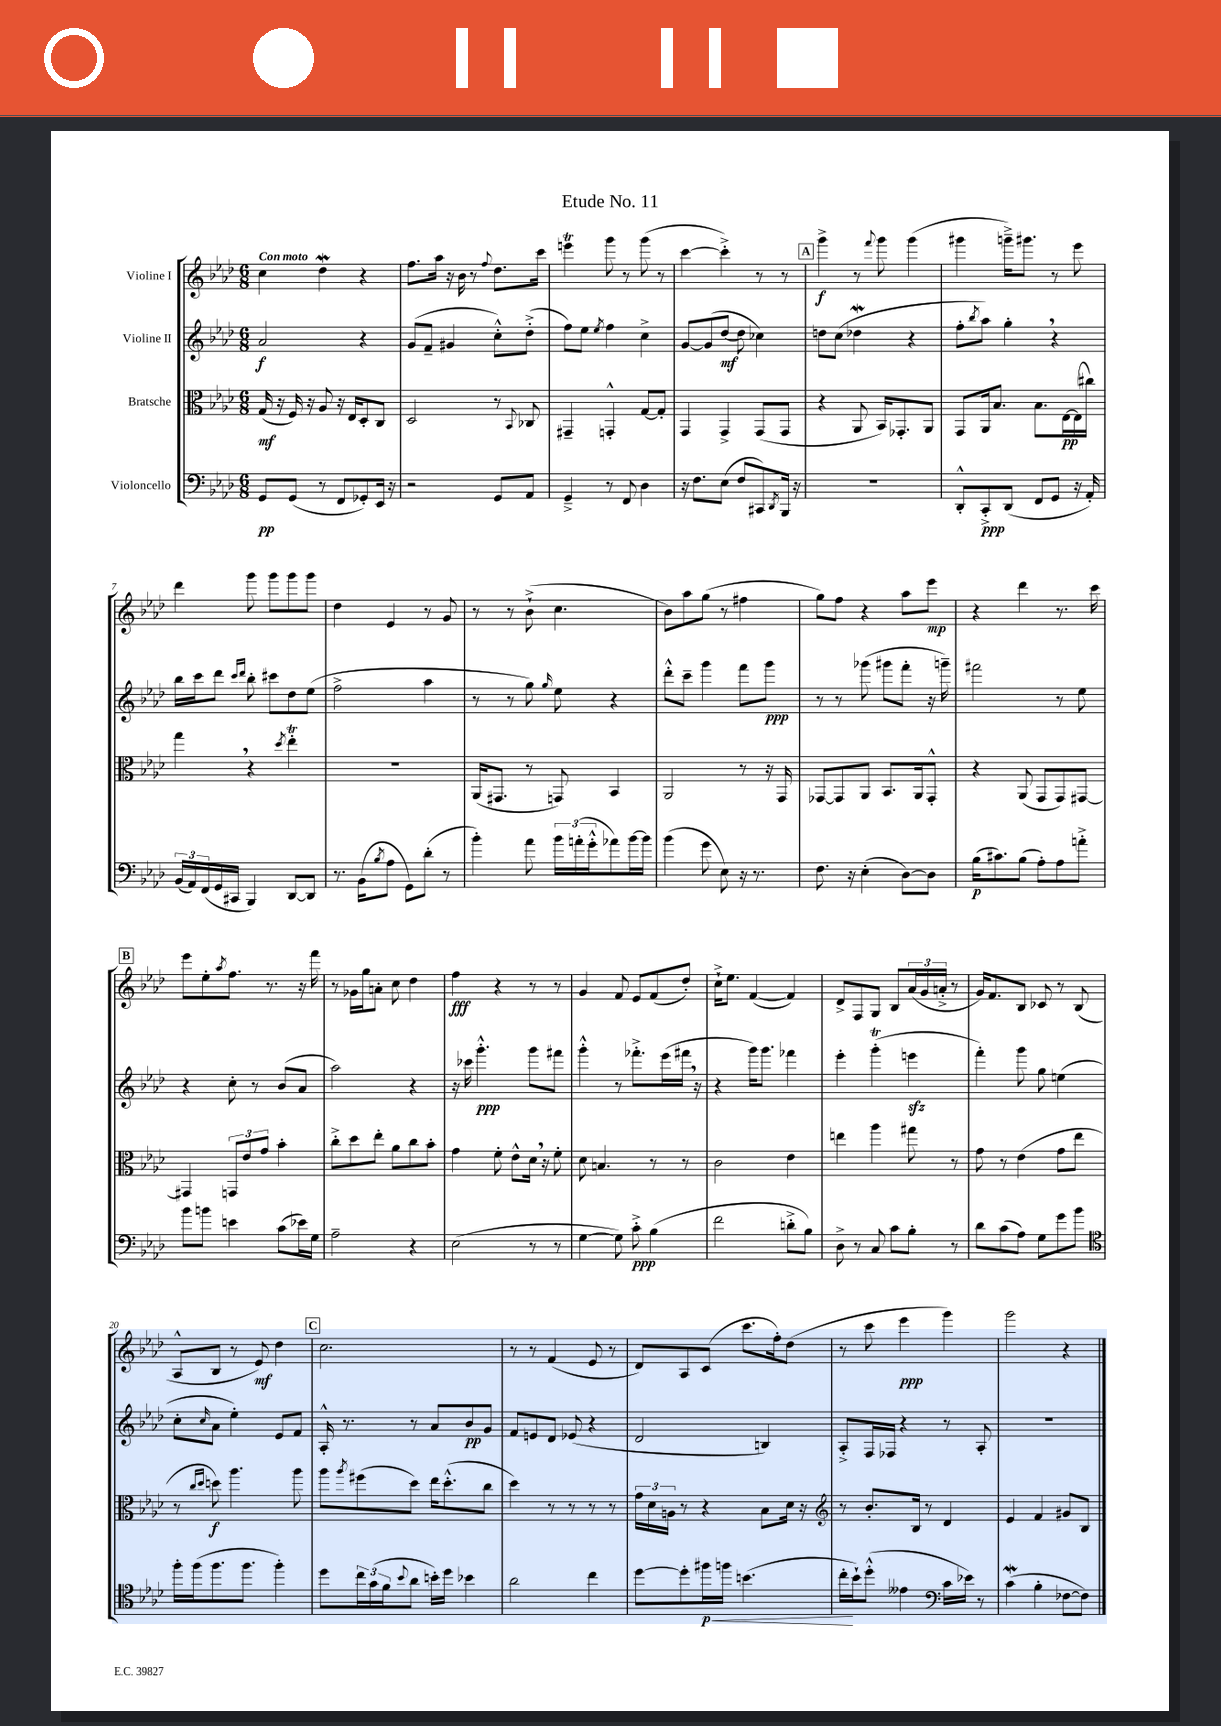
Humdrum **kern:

**kern	**kern	**kern	**kern
*staff4	*staff3	*staff2	*staff1
*clefF4	*clefC3	*clefG2	*clefG2
*k[b-e-a-d-]	*k[b-e-a-d-]	*k[b-e-a-d-]	*k[b-e-a-d-]
*M6/8	*M6/8	*M6/8	*M6/8
8GG/L	(16G/	2a-/	4cc\
.	16r	.	.
(8GG/J	16F/)	.	.
.	16r	.	.
8r	8A-/	.	4dd-\
8FF/L	16r	.	.
.	16E-/LK	.	.
8GG-'/)	8D-'/	4r	4r
16EE-/Jk	8C/J	.	.
16r	.	.	.
=	=	=	=
2r	2D-/	(8g/L	8.ff\L
.	.	8f~/J	.
.	.	.	16aa-\Jk
.	.	4g#/	16r
.	.	.	16b-\
.	.	.	8r
.	.	.	8qqff/
8GG/L	8r	8cc'^^\L)	8.dd-\L
.	8qqBB-/	.	.
8AA-/J	8C-/	(8dd-'^\J	.
.	.	.	16ccc\Jk
=	=	=	=
4GG~^/	4GG#~/	8ff\L)	4eee\
.	.	8ee-\J	.
.	.	8qee-/	.
8r	4GG'^^/	4ff\	8ggg\
8FF/	.	.	8r
4D-\	[8G/L	4cc^\	(8ggg\
.	8G'/]J	.	8r
=	=	=	=
16r	4GG/	[8g/L	[4ccc\
8.F\L	.	.	.
.	.	(8g/]	.
(8E-\J	4GG^/	[8dd-/J	4ccc'^\])
8F/L	.	8dd-\]	.
8CC#/)	(8GG/L	4cc-\)	8r
8qDD-/	.	.	.
16BBB-/Jk	8GG/J	.	8r
16r	.	.	.
=	=	=	=
2.r	4r	8dd\L	4ggg^\
.	.	(8cc\J	.
.	8AA-/	4dd-\	8r
.	.	.	8qqfff/
.	16BB-/LK)	.	8ggg\
.	8.GG-'/	.	.
.	.	4r	(4ggg\
.	8AA-/J	.	.
=	=	=	=
8DD-'^^/L	8GG/L	8ff'\L	4ggg#\
.	.	8qbb-/	.
8CC'^/	16AA-/k	8aa-\J)	.
.	8.B-/J	.	.
(8DD-/J	.	4gg'\	16ggg~^\LK)
.	.	.	8.ggg#\J
8FF/L	8.B-\L	.	.
8GG/J	.	4r	8r
.	[16E-\L	.	.
16r	(16E-\]	.	8eee-\
16AA-'/)	16cc#\JJ)	.	.
=	=	=	=
(24BB-/LL	4gg\	16bb-\LL	4ddd-\
24AA-/)	.	.	.
.	.	16ccc\J	.
(24FF/	.	.	.
16GG/	.	8ddd-\J	.
16CC#/JJ	.	.	.
.	.	16qqccc/LL	.
.	.	16qqddd-/JJ	.
4BBB-/)	4r	8bb-'\	8ggg\
.	.	8ccc#\L	8ggg\L
.	8qdd-/	.	.
[8DD-/L	4ee-'\	8dd-\	8ggg\
8DD-/]J	.	(8ee-\J	8ggg\J
=	=	=	=
8.r	2.r	2ff^\	4dd-\
(16BB-\LK	.	.	.
8qB-/	.	.	.
8A-\J	.	.	4e-/
8GG\L)	.	.	.
(8d-'\J	.	4aa-\	8r
8r	.	.	8g/
=	=	=	=
4b-'\)	(16AA-/LK	8r	8r
.	8.GG#/J	.	.
.	.	8r	8r
8a-\	8r	8gg\)	(8b-`^\
.	.	16qqgg/	.
24b-\LL	8GG/)	8ee-\	4.cc\
(24a'\	.	.	.
24g'^^\J	.	.	.
8a-\)	4BB-/	4r	.
[16b-\L	.	.	.
16b-\]JJ	.	.	.
=	=	=	=
(4b-\	2AA-/	8ddd-'^^\L	8b-\L)
.	.	8ccc~\J	8aa-\
8g\	.	4ggg\	(8gg\J
8E-\)	.	.	8r
16r	8r	8fff\L	4ff#\
8.r	.	.	.
.	16r	8ggg\J	.
.	16GG/	.	.
=	=	=	=
8.F\	[8GG-/L	8r	8gg\L)
.	8GG-/]	8r	8ff\J
16r	.	.	.
(4E-'\	8AA-/J	(8ggg-\	4r
.	8.BB-/L	8ggg#\L	.
[8D-\L)	.	8fff'\J	8aa-\L
.	16AA-/k	.	.
8D-\]J	8GG-'^^/J	16r	8eee-\J
.	.	16ggg~\)	.
=	=	=	=
(16B-\LK	4r	2fff#\	4r
8.c#\)	.	.	.
(8B-\J	(8AA-/	.	4ddd-\
8A-'\L)	8GG/L	.	.
8A-\	8GG/)	8r	8.r
8a'^\J	[8GG#/J	8ee-\	.
.	.	.	16ccc\
=	=	=	=
8b-\L	4GG#/]	4r	8eee-\L
8b\J	.	.	8ee-'\
.	.	.	8qaa-/
4e\	12GG/L	8cc'\	8.ff\J
.	12e-/	.	.
.	.	8r	.
.	12g/J	.	.
.	.	.	8.r
(8c\L	4b-'\	(8b-/L	.
16e-\L)	.	8a-/J	16r
16G\JJ	.	.	16fff\
=	=	=	=
2A-~\	8cc'^\L	2aa-\)	8r
.	8dd-\	.	16g-\LL
.	.	.	16gg\J
.	8ee-'\J	.	8a'\J
.	8a-\L	.	8cc\
4r	8cc\	4r	4dd-\
.	8b-'\J	.	.
=	=	=	=
(2E-\	4g\	16r	4ff\
.	.	16ccc-\	.
.	.	4.ggg'^^\	.
.	8f'\	.	4r
.	8e-^^\L	.	.
8r	16d-\Jk	8ggg\L	8r
.	16r	.	.
8r	8f'\	8fff#\J	8r
=	=	=	=
[4G\	8d-\	4ggg'^^\	4g/
.	4.B/	.	.
8G\])	.	8r	8f/
8c'^\	.	8.fff-'^\L	8e-/L
(4B-\	8r	.	(8f/
.	.	(16eee-\L	.
.	8r	16fff#\JJ	8dd-'/J)
.	.	16r	.
=	=	=	=
2f\	2c\	4r	16cc`^\LK
.	.	.	8.ee-\J
.	.	16ggg\LK)	([4f/
.	.	8.ggg\J	.
8d'^\L	4e-\	4fff-\	4f/])
8B-\J)	.	.	.
=	=	=	=
8D-^\	4ee\	4eee-'\	8d-^/L
8r	.	.	8F/
8C/	4aa-\	(4ggg'\	8G/J
8c\L	.	.	8B-/L
8B-'\J	8gg#\	4eee\	(24a-/L
.	.	.	24g/
.	.	.	24a'^/JJ
8r	8r	.	8r
=	=	=	=
8d-\L	8g\	4fff'\)	16g/LK)
.	.	.	8.f/
(8c\	8r	.	.
8A-\J)	(4e-\	8ggg\	8B-/J
8G\L	.	8gg\	8c-/
8g\	8g\L	(4ee\	8r
8b-\J	8ee-\J	.	(8B-/
=	=	=	=
*clefC4	*	*	*
16ff'\LL	8r	8cc'\L	8A-^^/L
(16ff\J	.	.	.
.	16qqcc/LL	.	.
.	16qqdd-/JJ	16qqcc/	.
8.ff\	8dd\)	8a-\J	8B-/J
.	4.aa-\	4ee-'\)	8r
8.ff\J	.	.	.
.	.	.	8e-/)
4ff'\)	.	8e-/L	4dd-\
.	8aa-\	8f/J	.
=	=	=	=
8dd-\L	8aa-\L	16A-'^^/	2.cc\
.	.	8.r	.
.	8qaa-/	.	.
24cc\L	(8ff#\	.	.
(24g\	.	.	.
24f\J	.	.	.
8qqb-/	.	.	.
8a-\J	8dd-\J)	8r	.
16b'\LL)	16ee-\LK	8a-/L	.
16dd-\JJ	(8.dd-'^^\	.	.
4b-\	.	8b-/	.
.	8cc\J	8g/J	.
=	=	=	=
2a-\	4dd-\)	8f/L	8r
.	.	8e/	8r
.	8r	8d-/J	(4f/
.	8r	(8e-/	.
4cc\	8r	4r	8e-/
.	8r	.	8r
=	=	=	=
[8dd-\L	24g\LL	2d-/	8d-/L)
.	24d-\	.	.
.	24A\JJ	.	.
8dd-'\]	8r	.	8A-/
16ff#\L	4r	.	(8c/J
16ff\JJ	.	.	.
(4.b\	.	.	8.ccc\L
.	8B-\L	4B/)	.
.	.	.	16ff'\k)
.	16d-\Jk	.	(8dd-\J
.	16r	.	.
=	=	=	=
*	*clefG2	*	*
16cc'\LL	8r	8A-'^/L	8r
16b-`\J)	.	.	.
(8dd-'^^\J	8.b-'/L	16F/L	8ccc\
.	.	16F-/JJ	.
4e--\	.	4r	4eee-\
.	16B-/Jk	.	.
.	8r	.	.
*clefF4	*	*	*
16c\LL	4d-/	8r	4ggg\)
16e-\JJ)	.	.	.
8r	.	8A-'/	.
=	=	=	=
(4c\	4e-/	2.r	2ggg\
4B-'\	4f/	.	.
[8F-\L	8g#/L	.	4r
8F-\]J)	8B-/J	.	.
==	==	==	==
*-	*-	*-	*-
